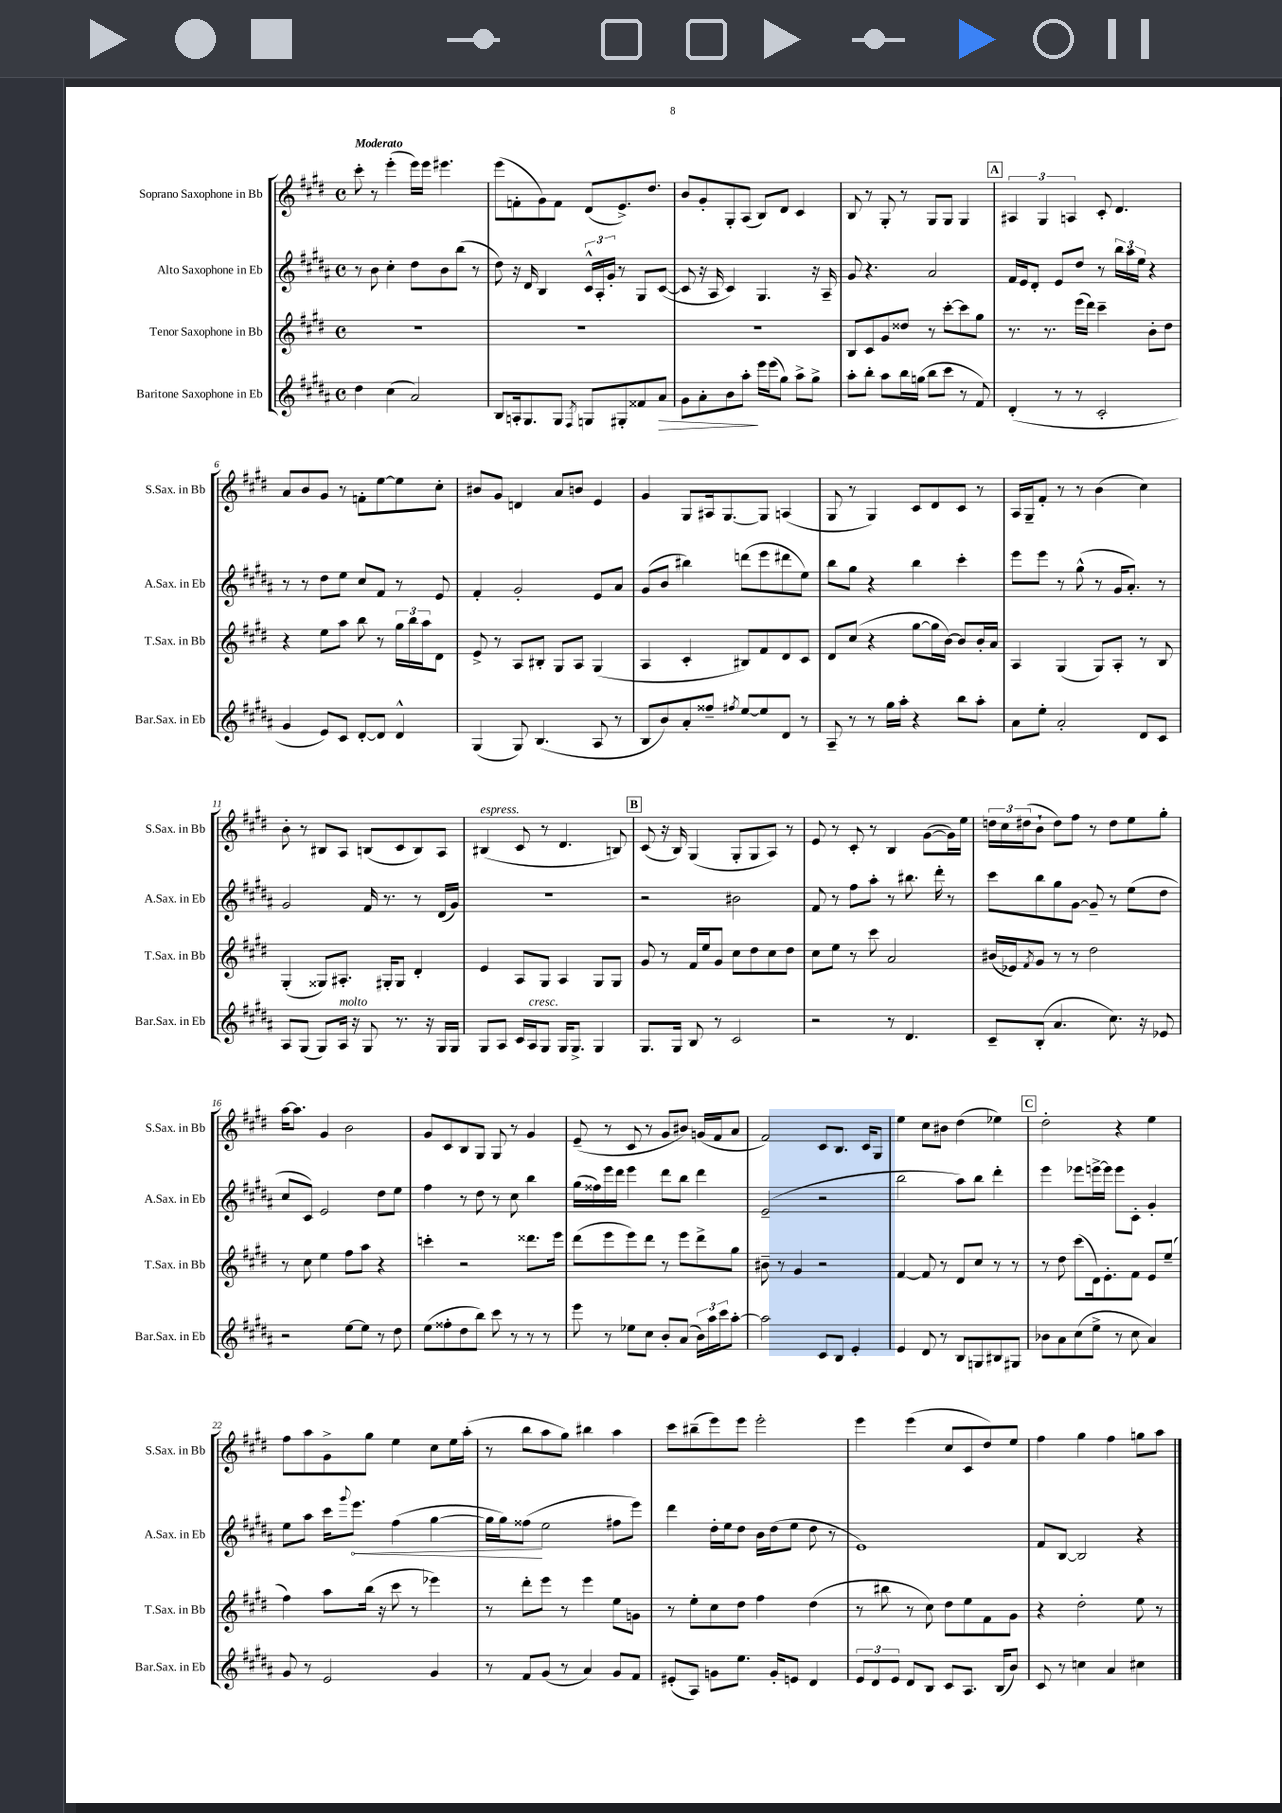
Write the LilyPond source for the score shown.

<<
\new StaffGroup <<
\new Staff = "s0" \with { instrumentName = "Soprano Saxophone in Bb" shortInstrumentName = "S.Sax. in Bb" } {
    \clef treble \key e \major \defaultTimeSignature \time 4/4 \tempo "Moderato"
    cis'''8-. r8 e'''4-.( e'''16) e'''16 eis'''4. |
    e'''8( f'8-. gis'8) f'8 dis'8( e'8.->) dis''8. |
    b'8 gis'8-. gis8-. a8( b8) dis'8 cis'4 |
    b8 r8 gis8-. r8 gis8 gis8 gis4 |
    \mark \markup { \box "A" } \tuplet 3/2 { ais4 gis4 a4 } cis'8-. dis'4. |
    a'8 b'8 gis'8 r8 f'8-. e''8~ e''8 cis''8-. |
    bis'8 gis'8 d'4 a'8 b'8 e'4 |
    gis'4 gis8 ais16 gis8.~ gis8 a4( |
    gis8 r8 gis4) cis'8 dis'8 cis'8 r8 |
    a16 gis16-- fis'8-. r8 r8 b'4( cis''4) |
    b'8-. r8 bis8 a8 b8( cis'8 b8) a8 |
    bis4^\markup { \italic "espress." }( cis'8 r8 dis'4. b8) |
    \mark \markup { \box "B" } cis'8( r16 b16) gis4( gis8-. gis8 a8) r8 |
    e'8 r8 cis'8-. r8 b4 gis'8~( gis'16) e''16 |
    \tuplet 3/2 { d''16 cis''16 dis''16( } b'8-! dis''8) fis''8 r8 dis''8 e''8 gis''8-. |
    a''16~ a''8. gis'4 b'2 |
    gis'8 cis'8 b8 gis8 gis8 r8 gis'4 |
    e'8--( r8 cis'8 r8 gis'8 bis'8) g'16( fis'16 a'8 |
    fis'2) cis'8 b8. cis'16 gis8 |
    e''4 cis''8 bis'8 dis''4( ees''4) |
    \mark \markup { \box "C" } dis''2-. r4 e''4 |
    fis''8 a''8 gis'8-> gis''8 e''4 cis''8 e''16 a''16-.( |
    r8 b''8 a''8 gis''8) bis''4 a''4 |
    cis'''8 bis''8--( e'''8) e'''8 e'''2-. |
    e'''4 e'''4( cis''8 cis'8 dis''8) e''8 |
    fis''4 gis''4 fis''4 g''8 a''8 \bar "|." |
}
\new Staff = "s1" \with { instrumentName = "Alto Saxophone in Eb" shortInstrumentName = "A.Sax. in Eb" } {
    \clef treble \key b \major \defaultTimeSignature \time 4/4
    r8 b'8 cis''4-. dis''8 b'8 b''8( r8 |
    dis''8) r16 dis'16 b4 \tuplet 3/2 { cis'16-^ ais16-. gis'16-. } r8 gis8 cis'8~( |
    cis'8 r16 ais16 cis'4) gis4. r16 ais16-- |
    gis'8 r4. ais'2 |
    \mark \markup { \box "A" } fis'16 e'16 dis'8-. e'8 dis''8 r8 \tuplet 3/2 { b''16 ais''16 e''16 } r4 |
    r8 r8 dis''8 e''8 cis''8 fis'8 r8 e'8 |
    fis'4-. gis'2-. e'8 ais'8 |
    gis'8( b'8 bis''4) d'''8( e'''8 dis'''8 e''8) |
    b''8 gis''8 r4 b''4 cis'''4-. |
    e'''8 e'''8 r8 gis''8-^( r8 gis'16 ais'8.-.) r8 |
    gis'2 fis'16 r8. r8 dis'16( gis'16) |
    R1 |
    \mark \markup { \box "B" } r2 bis'2 |
    fis'8 r8 fis''8 ais''8-. r8 bis''8. dis'''16-. r8 |
    cis'''8 b''8 gis''8 gis'8~ gis'8-- r8 e''8( dis''8 |
    cis''8 cis'8) e'2 dis''8 e''8 |
    fis''4 r8 dis''8 r8 cis''8 b''4 |
    gis''16( fisis''16) e'''16 dis'''16 e'''4 dis'''8 b''8 dis'''4 |
    e'2--( r2 |
    b''2 ais''8) b''8 dis'''4-. |
    \mark \markup { \box "C" } e'''4 ees'''8 e'''16~-> e'''16 e'''8 cis'8-. gis'4-. |
    e''8 ais''8 cis'''16 \appoggiatura { gis'''8 } \once \override Hairpin.circled-tip = ##t e'''8.\< fis''4( gis''4~ |
    gis''16 gis''16) fisis''8\!( e''2 fis''8 e'''8) |
    dis'''4 dis''16-. e''16 dis''8 b'16 dis''16( e''8 dis''8 r8 |
    e'1) |
    fis'8 b8~ b2 r4 \bar "|." |
}
\new Staff = "s2" \with { instrumentName = "Tenor Saxophone in Bb" shortInstrumentName = "T.Sax. in Bb" } {
    \clef treble \key e \major \defaultTimeSignature \time 4/4
    R1 |
    R1 |
    R1 |
    b8 cis'8 gis'8 disis''8 r8 cis'''8~-. cis'''8 gis''8 |
    \mark \markup { \box "A" } r8. r8. e'''16( dis'''16) cis'''4-- b'8-. dis''8 |
    r4 e''8 a''8 b''8 r8 \tuplet 3/2 { gis''16 b''16 a''16 } dis'8 |
    e'8-> r8 a8 bis8-. gis8 a8 gis4( |
    a4 cis'4-. bis8) fis'8 dis'8 cis'8 |
    dis'8 cis''8( r4 gis''8~ gis''16 b'16~) b'8 b'16-. a'16 |
    a4 gis4( gis8) a8-. r8 b8 |
    gis4-.( gisis8) ais8.-. gis16-. gis8 dis'4-. |
    e'4 a8 gis8 a4 gis8 gis8 |
    \mark \markup { \box "B" } gis'8 r8 fis'16 e''16 gis'8 cis''8 dis''8 cis''8 dis''8 |
    cis''8 e''8 r8 cis'''8 a'2 |
    bis'16( ees'16) \acciaccatura { fis'8 } gis'8 r8 r8 dis''2 |
    r8 cis''8 e''4 fis''8 a''8 r4 |
    c'''4-. r2 disis'''8. e'''16 |
    dis'''8( e'''8 e'''8) dis'''8 r8 e'''8 dis'''8-> gis''8 |
    bis'8-- r8 gis'4 r2 |
    fis'4~ fis'8 r8 dis'8 cis''8 r8 r8 |
    \mark \markup { \box "C" } r8 dis''8 cis'''8( dis'16) e'8.-. fis'8 e'8 e''8--( |
    fis''4) a''8 b''16( r16 cis'''8 r8 ees'''4) |
    r8 dis'''8-. e'''8 r8 e'''4 e''8 g'8 |
    r8 e''8-. cis''8 dis''8 fis''4 dis''4( |
    r8 bis''8 r8 cis''8) dis''8 e''8 fis'8 gis'8 |
    r4 dis''2-. e''8 r8 \bar "|." |
}
\new Staff = "s3" \with { instrumentName = "Baritone Saxophone in Eb" shortInstrumentName = "Bar.Sax. in Eb" } {
    \clef treble \key b \major \defaultTimeSignature \time 4/4
    dis''4 cis''4( ais'2) |
    b8 a16-. gis8. gis8 \acciaccatura { fis8 } g8 gis8-. fisis'8 ais'8\> |
    gis'8 ais'8-. b'8 ais''8-.\! e'''16 e'''16( gis''8) ais''8-> gis''8-> |
    ais''8-. b''8-. ais''8 b''16 g''16( b''8 cis'''8 r8 fis'8) |
    \mark \markup { \box "A" } dis'4-.( r8 r8 cis'2-. |
    gis'4 e'8) cis'8 dis'8~-. dis'8 dis'4-^ |
    gis4( gis8) b4.( ais8 r8 |
    b8 b'8) ais'8-. fisis''8-- \acciaccatura { fis''8 } e''8~ e''8 dis'8 r8 |
    ais8-- r8 r8 gis''16 ais''16-. r4 b''8 ais''8-. |
    ais'8 e''8-. ais'2-. dis'8 cis'8 |
    ais8 gis8( gis8) ais16^\markup { \italic "molto" } r16 gis8 r8. r16 gis16 gis16 |
    gis8 ais8 cis'16 ais16^\markup { \italic "cresc." } gis8 gis16 gis8.-> gis4 |
    \mark \markup { \box "B" } gis8. gis16 b8 r8 cis'2 |
    r2 r8 dis'4. |
    cis'8-- b8-.( ais'4. cis''8.) r16 ees'8 |
    r2 e''8~ e''8 r8 dis''8 |
    e''8( fisis''8-. dis''8 b''8) cis'''8 r8 r8 r8 |
    e'''8 r8 ees''8 cis''8 b'8-. ais'8( \tuplet 3/2 { b'16) ais''16 cis'''16 } ais''8~-. |
    ais''2 cis'8 b8 e'4-. |
    e'4 dis'8 r8 b8 g8 bis8 gis8 |
    \mark \markup { \box "C" } bes'8 ais'8 cis''8( e''8-> r8 cis''8 ais'4) |
    gis'8 r8 e'2 gis'4 |
    r8 fis'8 gis'8( r8 ais'4) gis'8 fis'8 |
    eis'8-.( ais8) g'8 e''8. g'16-. e'8 dis'4 |
    \tuplet 3/2 { e'8 dis'8 e'8 } dis'8 b8 cis'8 ais8. b16( b'8) |
    cis'8 r8 c''4 ais'4 cis''4 \bar "|." |
}
>>
>>
